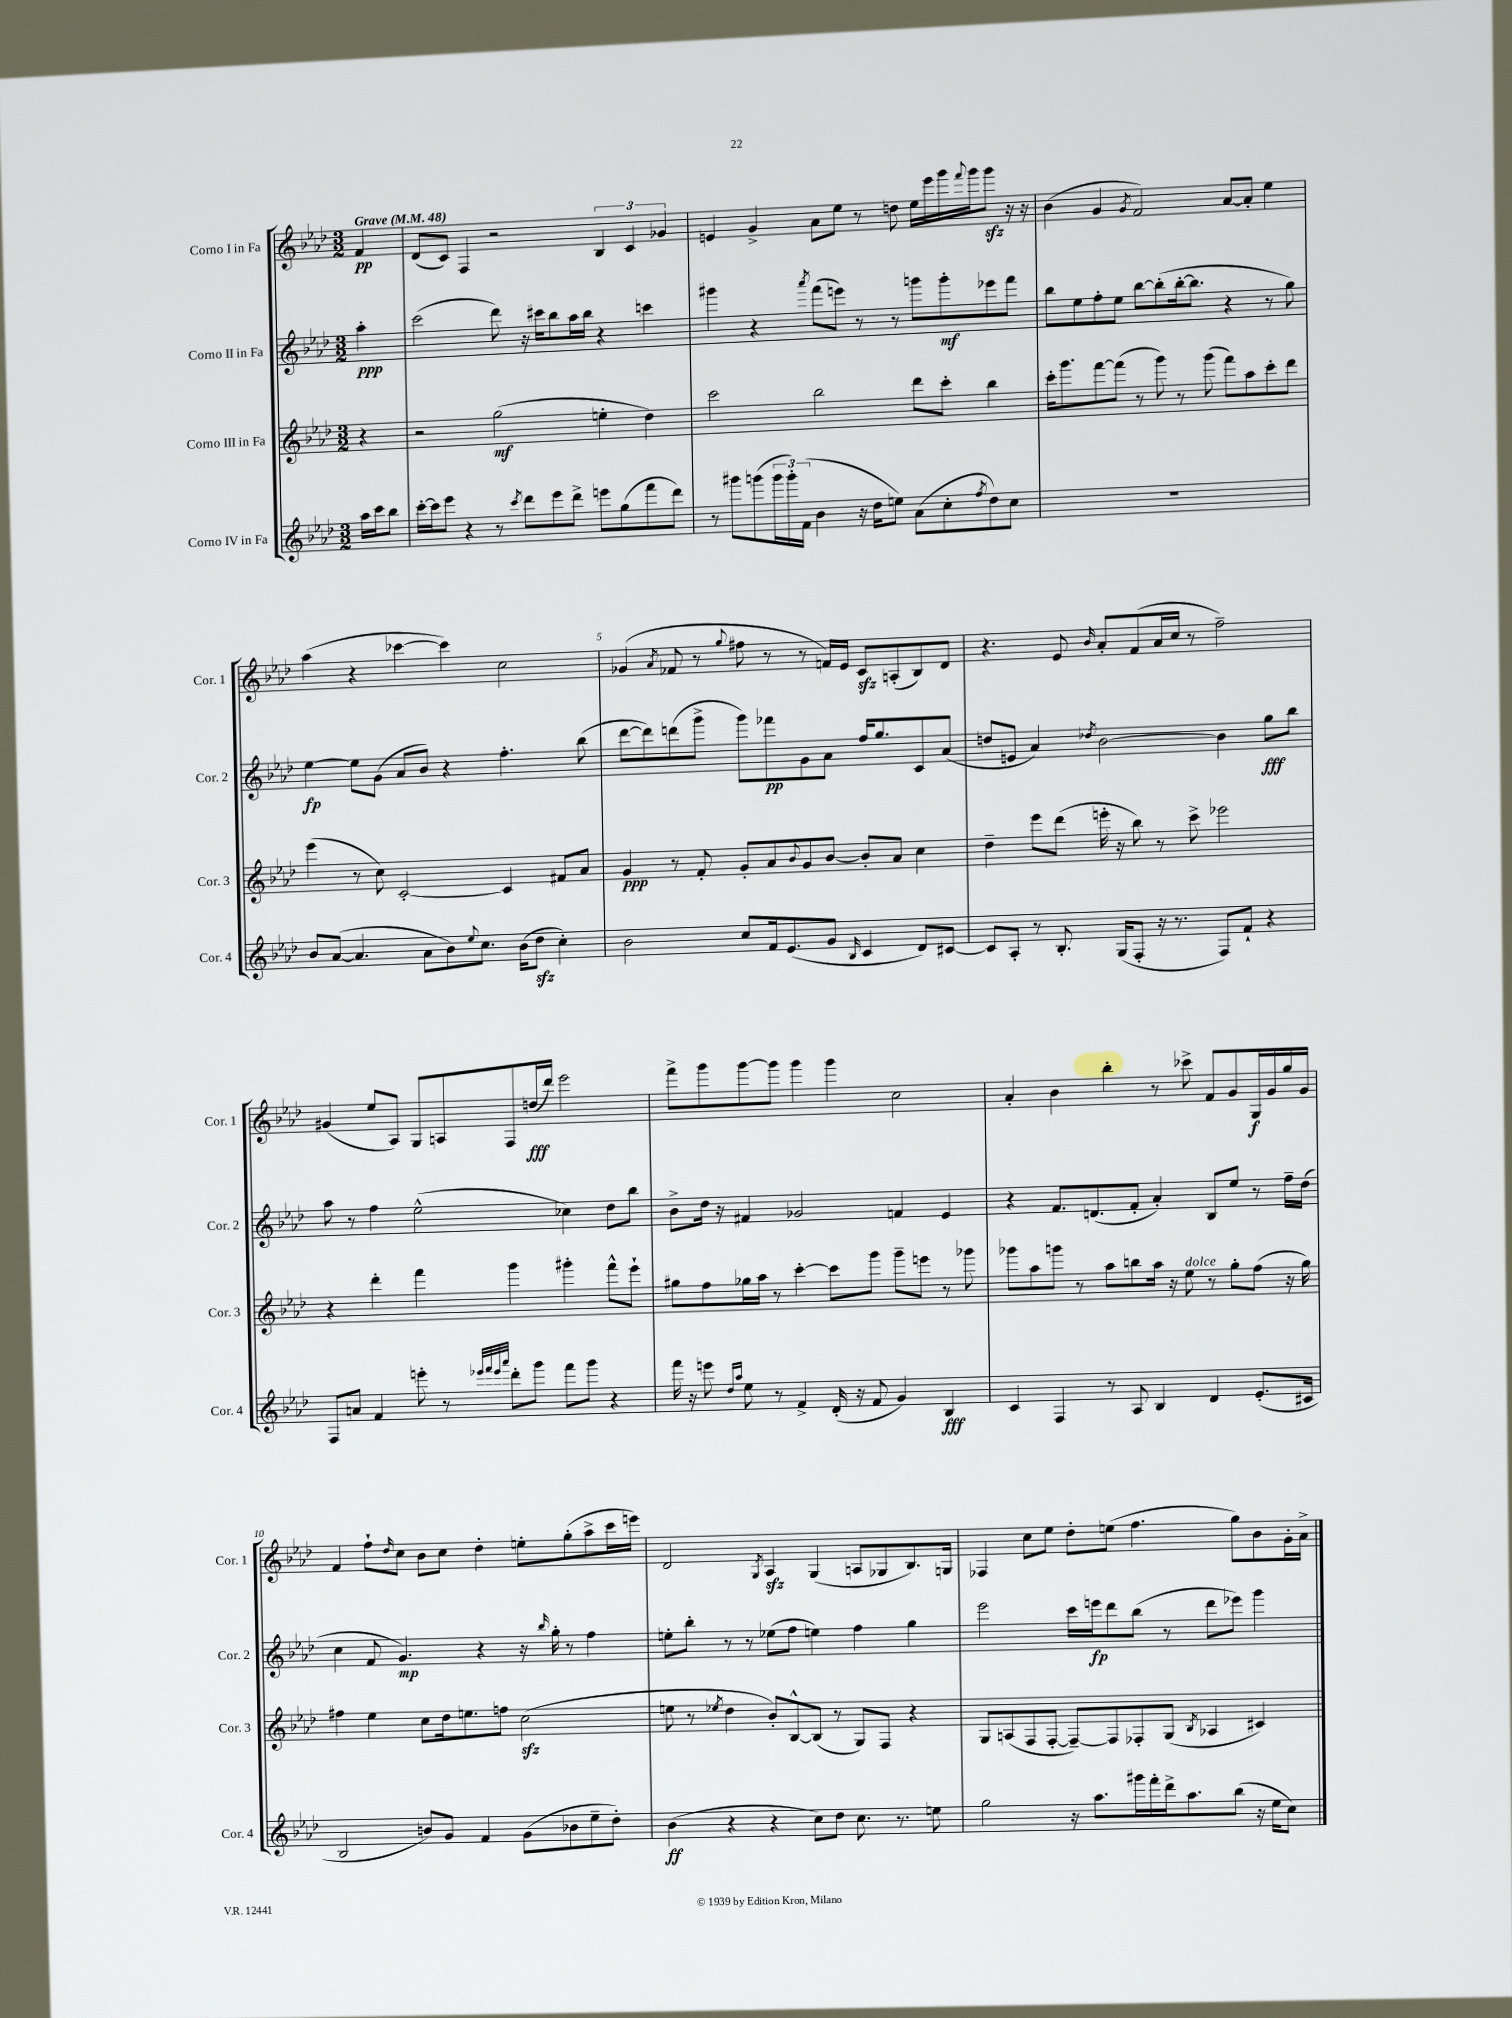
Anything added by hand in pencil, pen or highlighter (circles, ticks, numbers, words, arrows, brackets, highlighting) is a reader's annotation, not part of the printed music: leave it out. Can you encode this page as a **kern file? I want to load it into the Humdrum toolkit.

**kern	**kern	**kern	**kern
*staff4	*staff3	*staff2	*staff1
*clefG2	*clefG2	*clefG2	*clefG2
*k[b-e-a-d-]	*k[b-e-a-d-]	*k[b-e-a-d-]	*k[b-e-a-d-]
*M3/2	*M3/2	*M3/2	*M3/2
*MM48	*MM48	*MM48	*MM48
16aa-	4r	4aa-'	4f
16ccc	.	.	.
8bb-	.	.	.
=	=	=	=
[16ccc'	2r	(2ccc	(8d-
16ccc]	.	.	.
8eee-	.	.	8c)
4r	.	.	4F
8r	(2gg	8ddd-)	2r
8qccc	.	.	.
8ddd-	.	16r	.
.	.	16ccc#	.
8eee-	.	8bb-	.
8ddd-^	.	16aa-	.
.	.	16bb-	.
8eee	4ee'	4r	6B-
(8gg	.	.	.
.	.	.	6c
8fff	4dd-)	4ccc	.
.	.	.	6g-
8ddd-)	.	.	.
=	=	=	=
8r	2ccc	4ggg#	4e
8ggg#	.	.	.
(8ggg	.	4r	4g^
24ggg	.	.	.
24ggg')	.	.	.
(24f	.	.	.
.	.	8qaaa-	.
4b-	2bb-	(8fff	8a-
.	.	8eee)	8ee-
16r	.	8r	8r
16dd-	.	.	.
8ee)	.	8r	8dd
(8a-	8ddd-	8ggg	16ee-
.	.	.	16eee-
8cc'	8ccc'	8ggg'	16ggg
.	.	.	8qqfff
.	.	.	16ggg
8qff	.	.	.
8dd-)	4bb-	8eee-	8ggg
8cc	.	8fff	16r
.	.	.	16r
=	=	=	=
1.r	16ccc'	8bb-	(4b-
.	8.ggg	.	.
.	.	8ee-	.
.	[8fff	8ff'	4g
.	(8fff]	8ee-	.
.	.	.	8qg
.	8r	[8bb-	2f)
.	8ggg)	(8bb-']	.
.	8r	[16bb-'	.
.	.	8.bb-]	.
.	(8ggg	.	.
.	8fff)	4r	[8a-
.	8aa-	.	8a-']
.	8ccc'	8r	4ee-
.	8ddd-	8gg)	.
=	=	=	=
8b-	(4eee-	[4ee-	(4aa-
([8a-	.	.	.
4.a-]	8r	8ee-]	4r
.	8cc)	(8g	.
.	[2c'	8a-	[4ccc-
8a-	.	8b-)	.
8b-)	.	4r	4ccc-])
8qqee-	.	.	.
8.cc	.	.	.
.	4c]	4.ff'	2cc
(16b-	.	.	.
8dd-	.	.	.
4cc')	8f#	.	.
.	8a-	(8bb-	.
=	=	=	=
2b-	4g	[8ddd-	(4g-
.	.	8ddd-])	.
.	.	.	8qa-
.	8r	(8ddd	8f-
.	8f'	8ggg^	8r
.	.	.	8qqgg
8cc	8g'	8ggg)	8ff#
16f	8a-	8fff-	8r
(8.e-	.	.	.
.	8qqb-	.	.
.	8g	8g	8r
8g	[8b-	8a-	16f)
.	.	.	16e-
16qqB-	.	.	.
4c	8b-']	16ff	8c
.	.	8.gg	.
.	8a-	.	(8A'
8d-)	4cc	8c	8B-)
[8c#	.	(8a-	8d-
=	=	=	=
8c#]	4dd-~	8dd	4.r
8A-'	.	8e	.
8r	8eee-	4a-)	.
8.B-'	(8ddd-	.	8e-
.	.	8qdd-	16qqb-
.	16eee'	[2b-	8a-'
(16G	16r	.	.
8F'	8bb-)	.	(8f
16r	8r	.	16a-
8.r	.	.	16cc
.	8ccc^	.	8r
8F)	2eee-	4b-]	2ff~)
8f`	.	.	.
4r	.	8gg	.
.	.	8bb-	.
=	=	=	=
8F	4r	8aa-	(4g#
8a	.	8r	.
4f	4ddd-'	4ff	8ee-
.	.	.	8A-)
8eee'	4fff	(2ee-^^	8G
8r	.	.	8A
32qqeee-	.	.	.
32qqfff	.	.	.
32qqeee-	.	.	.
32qqaaa-	.	.	.
8ddd-'	4ggg	.	8F
8ggg	.	.	(16dd
.	.	.	16ddd-)
8fff	4ggg#'	4cc-)	2eee-
8ggg	.	.	.
4r	8fff^^	8dd-	.
.	8eee-`	8bb-	.
=	=	=	=
16fff	8gg#	8b-^	8fff^
16r	.	.	.
8eee	8ff	16dd-	8ggg
.	.	16r	.
16qqdd-	.	.	.
16qqaa-	.	.	.
8ee-	16gg-	4f#	[8ggg
.	16aa-	.	.
8r	8r	.	8ggg]
4f^	[4ccc'	2g-	4ggg
(16d-'	8ccc]	.	4ggg
16r	.	.	.
8f	8ggg	.	.
4g)	8ggg~	4f	2cc
.	8eee	.	.
4B-	8r	4e-	.
.	8ggg-	.	.
=	=	=	=
4c	8ggg-	4r	4a-'
.	8aa-	.	.
4F	8ggg	8.f	4b-
.	8r	.	.
.	.	(8.d	.
8r	8aa-	.	4bb-'
8A-	8bb	8f'	.
4B-	16aa-	4a-')	8r
.	16r	.	.
.	8ee-	.	8ccc-^
4d-	8r	8B-	8f
.	8gg'	8ee-	8g
(8.e-'	(8ff	8r	16G
.	.	.	16g
.	16r	16ff~	16gg
16c#	16gg)	(16dd-	16g
=	=	=	=
2B-	4ff#	4cc	4f
.	4ee-	8f	8ff`
.	.	.	16qqdd-
.	.	4.g)	8cc
8b)	8cc	.	8b-
8g	16dd-	.	8cc
.	8.ee	.	.
4f	.	4r	4dd-'
.	8ff	.	.
(8g	(2cc	16r	8ee'
.	.	16qqbb-	.
.	.	16gg'	.
8b-	.	8r	(8gg'
8ee-~	.	4ff	8aa-^
8dd-')	.	.	16ccc
.	.	.	16eee)
=	=	=	=
(4b-	8ee	8ee'	2d-
.	8r	8bb-'	.
.	8qee-	.	.
4r	4dd-	8r	.
.	.	8r	.
.	.	.	8qG
4r	8b-')	(8ee-	4A-
.	[8B-^^	8ff	.
8cc)	(8B-]	4ee)	(4G
8dd-	8r	.	.
8.cc	8G)	4ff	8A
.	8F	.	8G-
8.r	.	.	.
.	4r	4gg	8.B-)
8ee	.	.	.
.	.	.	16G
=	=	=	=
2gg	8G	2eee-	4F-
.	(8A	.	.
.	8F	.	8cc
.	[8F'	.	8ee-
16r	8F~_)	16ccc	8dd-'
8.aa-	.	16eee	.
.	8F]	8ddd-	(8ee
16ggg#	8F-'	(8bb-	4.ff
16fff'	.	.	.
16ddd-^	(8G	8r	.
8.aa-	.	.	.
.	8qB-	.	.
.	4A-	8ddd-	.
(8bb-	.	8eee-)	8gg)
16r	4c#)	4ggg	8b-
16ee-	.	.	.
8cc)	.	.	16g'
.	.	.	16a-^
==	==	==	==
*-	*-	*-	*-
